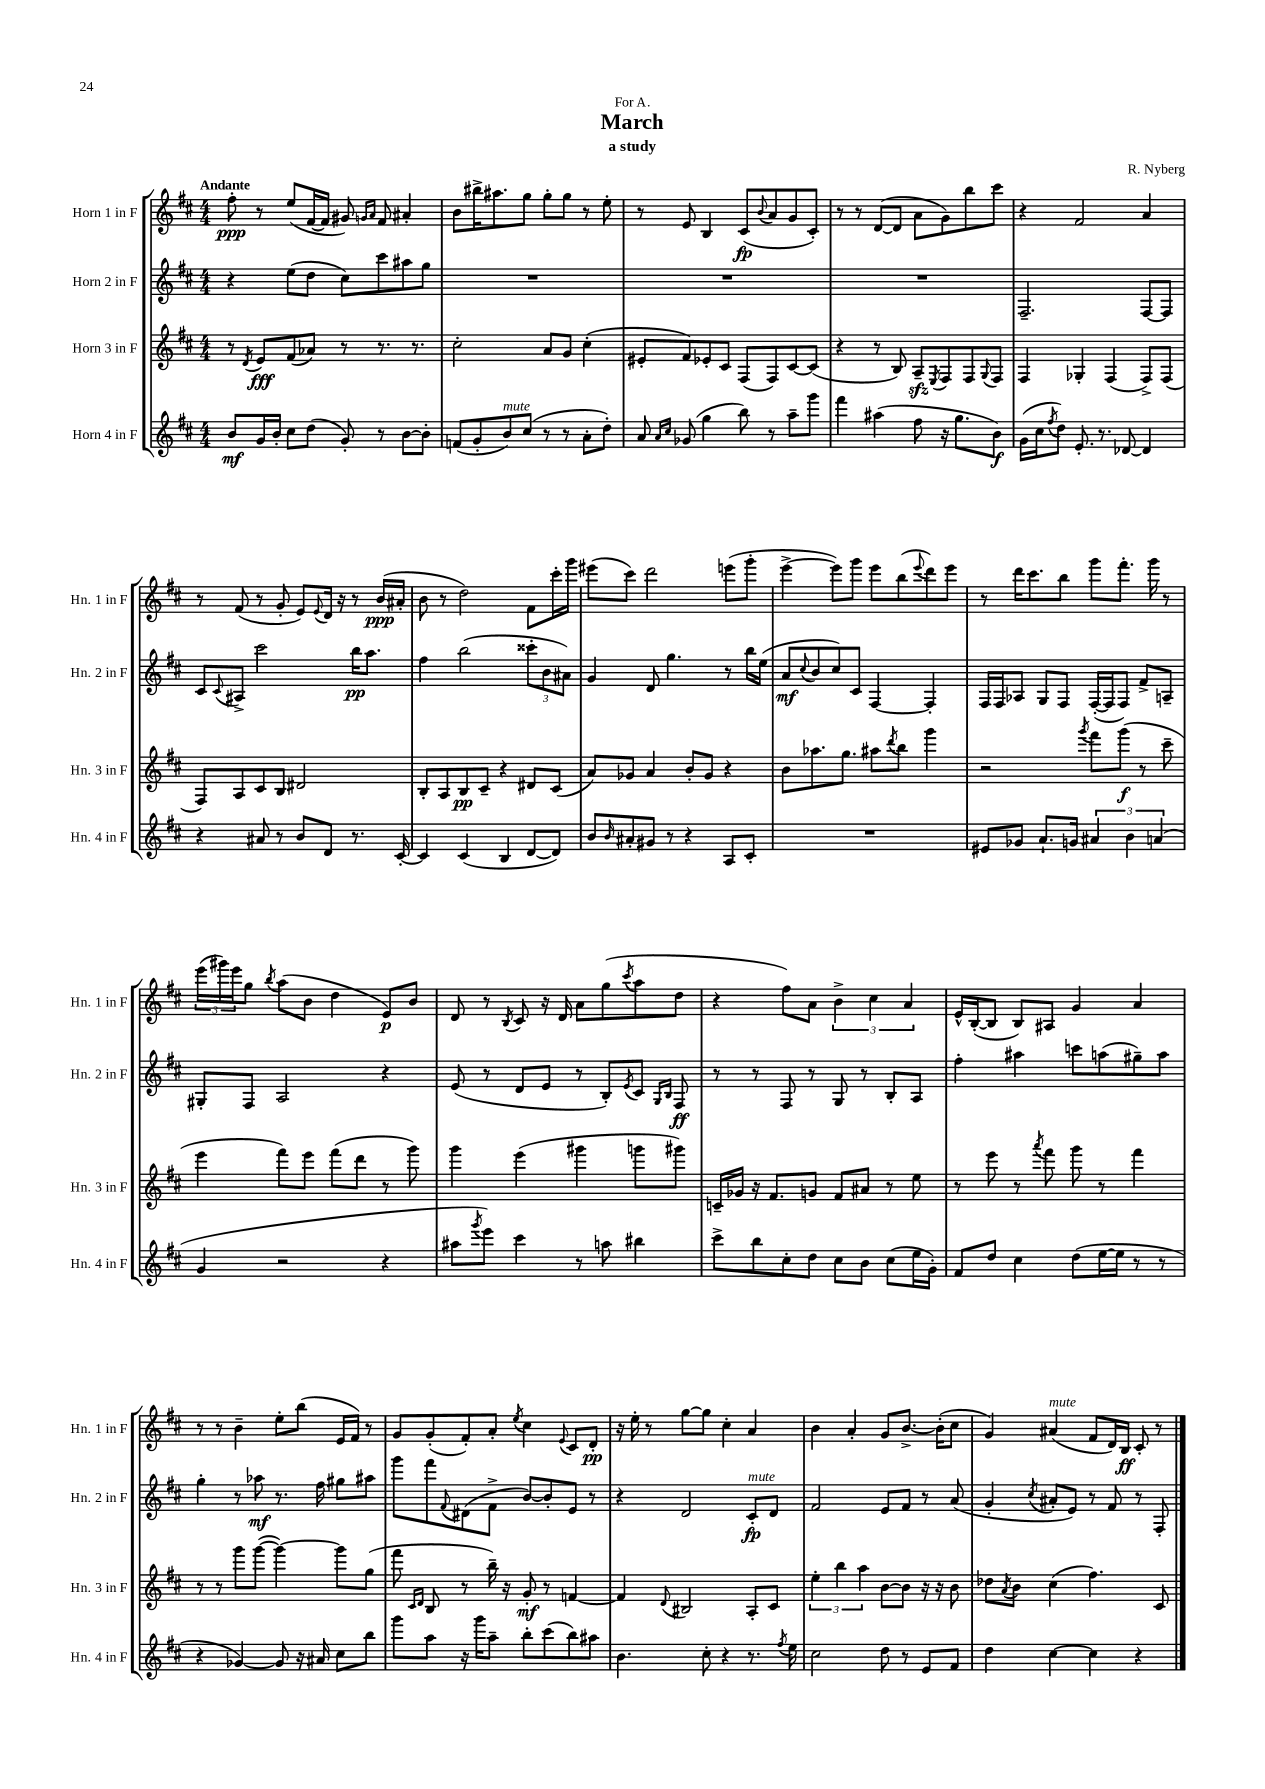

**kern	**dynam	**kern	**dynam	**kern	**dynam	**kern	**dynam
*part4	*part4	*part3	*part3	*part2	*part2	*part1	*part1
*staff4	*staff4	*staff3	*staff3	*staff2	*staff2	*staff1	*staff1
*I"Horn 4 in F	*	*I"Horn 3 in F	*	*I"Horn 2 in F	*	*I"Horn 1 in F	*
*I'Hn. 4 in F	*	*I'Hn. 3 in F	*	*I'Hn. 2 in F	*	*I'Hn. 1 in F	*
*clefG2	*	*clefG2	*	*clefG2	*	*clefG2	*
*k[f#c#]	*	*k[f#c#]	*	*k[f#c#]	*	*k[f#c#]	*
*M4/4	*	*M4/4	*	*M4/4	*	*M4/4	*
=1	=1	=1	=1	=1	=1	=1	=1
!	!	!	!	!	!	!LO:TX:a:B:t=Andante	!
8b/L	mf	8r	.	4r	.	8ff#'\	ppp
.	.	8qd/	.	.	.	.	.
16g/L	.	8e/L	fff	.	.	8r	.
16b'/JJ	.	.	.	.	.	.	.
8cc#\L	.	(8f#/	.	(8ee\L	.	(8ee/L	.
(8dd\J	.	8a-X/J)	.	8dd\J	.	[16f#/L	.
.	.	.	.	.	.	16f#/JJ]	.
8g'/)	.	8r	.	8cc#\L)	.	8g#X/)	.
.	.	.	.	.	.	16qqgn/LL	.
.	.	.	.	.	.	16qqa/JJ	.
8r	.	8.r	.	8ccc#\	.	8f#/	.
[8b\L	.	.	.	8aa#X\	.	4a#X'/	.
.	.	8.r	.	.	.	.	.
8b'\J]	.	.	.	8gg\J	.	.	.
=2	=2	=2	=2	=2	=2	=2	=2
(8fn/L	.	2cc#'\	.	1r	.	8b\L	.
8g'/	.	.	.	.	.	16bb#X^\K	.
.	.	.	.	.	.	8.aa#X\	.
!LO:TX:a:i:t=mute	!	!	!	!	!	!	!
8b/)	.	.	.	.	.	.	.
(8cc#/J	.	.	.	.	.	8gg\J	.
8r	.	8a/L	.	.	.	8gg'\L	.
8r	.	8g/J	.	.	.	8gg\J	.
8a'\L	.	(4cc#'\	.	.	.	8r	.
8dd'\J)	.	.	.	.	.	8ee'\	.
=3	=3	=3	=3	=3	=3	=3	=3
8a/	.	8e#X'/L	.	1r	.	8r	.
16qqa/LL	.	.	.	.	.	.	.
16qqcc#/JJ	.	.	.	.	.	.	.
(8g-X/	.	8f#/)	.	.	.	8e/	.
4gg\	.	8e-X'/	.	.	.	4B/	.
.	.	8c#/J	.	.	.	.	.
8bb\)	.	(8F#/L	.	.	.	(8c#/L	fp
.	.	.	.	.	.	8qqb/	.
8r	.	8F#/)	.	.	.	8a/	.
8aa~\L	.	[8c#/	.	.	.	8g/	.
8ggg\J	.	(8c#/J]	.	.	.	8c#'/J)	.
=4	=4	=4	=4	=4	=4	=4	=4
4fff#\	.	4r	.	1r	.	8r	.
.	.	.	.	.	.	8r	.
(4aa#X\	.	8r	.	.	.	([8d/L	.
.	.	8B/)	.	.	.	8d/J]	.
8ff#\	.	8Azz~/L	.	.	.	8a\L	.
.	.	8qE/	.	.	.	.	.
16r	.	8F#/	.	.	.	8g\)	.
8.gg\L	.	.	.	.	.	.	.
.	.	8F#/	.	.	.	8bb\	.
.	.	8qqG/	.	.	.	.	.
8b\J)	f	8F#/J	.	.	.	8ccc#\J	.
=5	=5	=5	=5	=5	=5	=5	=5
(16g\LL	.	4F#/	.	2.F#~/	.	4r	.
16cc#\J	.	.	.	.	.	.	.
8qff#/	.	.	.	.	.	.	.
8dd\J)	.	.	.	.	.	.	.
8.e'/	.	4G-X'/	.	.	.	2f#/	.
8.r	.	.	.	.	.	.	.
.	.	(4F#/	.	.	.	.	.
[8d-X/	.	.	.	.	.	.	.
4d-/]	.	8F#^/L)	.	[8F#/L	.	4a/	.
.	.	(8F#/J	.	8F#/J]	.	.	.
!!LO:LB:g=z
=6	=6	=6	=6	=6	=6	=6	=6
4r	.	8F#/L)	.	8c#/L	.	8r	.
.	.	.	.	8qqc#/	.	.	.
.	.	8A/	.	8A#X^/J	.	(8f#/	.
8a#X/	.	8c#/	.	2ccc#\	.	8r	.
8r	.	8B/J	.	.	.	8g'/	.
8b/L	.	2d#X/	.	.	.	8e/L)	.
.	.	.	.	.	.	8qqe/	.
8d/J	.	.	.	.	.	16d/Jk	.
.	.	.	.	.	.	16r	.
8.r	.	.	.	16bb\KL	pp	8r	.
.	.	.	.	8.aa\J	.	.	.
.	.	.	.	.	.	(16b/LL	ppp
[16c#'/	.	.	.	.	.	16a#X'/JJ	.
=7	=7	=7	=7	=7	=7	=7	=7
4c#/]	.	8B'/L	.	4ff#\	.	8b\	.
.	.	8A/	.	.	.	8r	.
(4c#/	.	8B/	pp	(2bb\	.	2dd\)	.
.	.	8c#~/J	.	.	.	.	.
4B/	.	4r	.	.	.	.	.
[8d/L	.	8d#X/L	.	12ccc##X'\L	.	8f#\L	.
.	.	.	.	12b\	.	.	.
8d/J])	.	(8c#/J	.	.	.	16ccc#'\L	.
.	.	.	.	12a#X\J)	.	.	.
.	.	.	.	.	.	16ggg\JJ	.
=8	=8	=8	=8	=8	=8	=8	=8
8b/L	.	8a/L)	.	4g/	.	(8eee#X\L	.
16qqb/	.	.	.	.	.	.	.
8a#X'/	.	8g-X/J	.	.	.	8ccc#\J)	.
8g#X/J	.	4a/	.	8d/	.	2ddd\	.
8r	.	.	.	4.gg\	.	.	.
4r	.	8b'/L	.	.	.	.	.
.	.	8g-/J	.	.	.	.	.
8A/L	.	4r	.	8r	.	(8eeen\L	.
8c#'/J	.	.	.	16bb\LL	.	8ggg'\J	.
.	.	.	.	(16ee\JJ	.	.	.
=9	=9	=9	=9	=9	=9	=9	=9
1r	.	8b\L	.	8a/L	mf	[4eee^\	.
.	.	.	.	8qqcc#/	.	.	.
.	.	8.aa-X\	.	8b/	.	.	.
.	.	.	.	8cc#/)	.	8eee\L])	.
.	.	8.gg\J	.	.	.	.	.
.	.	.	.	8c#/J	.	8ggg\J	.
.	.	8aa#X\L	.	[4F#/	.	8eee\L	.
.	.	8qddd/	.	.	.	.	.
.	.	8bb\J	.	.	.	(8bb\	.
.	.	.	.	.	.	8qqeee/	.
.	.	4ggg\	.	4F#'/]	.	8ddd\)	.
.	.	.	.	.	.	8eee\J	.
=10	=10	=10	=10	=10	=10	=10	=10
8e#X/L	.	2r	.	16F#/LL	.	8r	.
.	.	.	.	16F#/J	.	.	.
8g-X/J	.	.	.	8A-X/J	.	16ddd\KL	.
.	.	.	.	.	.	8.ccc#\	.
8.a`/L	.	.	.	8G/L	.	.	.
.	.	.	.	8F#/J	.	8bb\J	.
16gn/Jk	.	.	.	.	.	.	.
.	.	8qggg/	.	.	.	.	.
6a#X/	.	8fff#\L	.	([16F#'/LL	.	8ggg\L	.
.	.	.	.	16F#/J]	.	.	.
.	.	(8ggg\J	f	8F#/J)	.	8.fff#'\J	.
6b\	.	.	.	.	.	.	.
.	.	8r	.	8f#^/L	.	.	.
.	.	.	.	.	.	16ggg\	.
(6an/	.	.	.	.	.	.	.
.	.	8ccc#~\	.	8An~/J	.	8r	.
!!LO:LB:g=z
=11	=11	=11	=11	=11	=11	=11	=11
4g/	.	4eee\	.	8G#X'/L	.	(24eee\LL	.
.	.	.	.	.	.	24ggg#X\)	.
.	.	.	.	.	.	24eee\J	.
.	.	.	.	8F#/J	.	8gg\J	.
.	.	.	.	.	.	8qbb/	.
2r	.	8fff#\L)	.	2A/	.	(8aa\L	.
.	.	8eee\J	.	.	.	8b\J	.
.	.	(8fff#\L	.	.	.	4dd\	.
.	.	8ddd\J	.	.	.	.	.
4r	.	8r	.	4r	.	8e/L)	p
.	.	8ggg\)	.	.	.	8b/J	.
=12	=12	=12	=12	=12	=12	=12	=12
8aa#X\L	.	4ggg\	.	(8e/	.	8d/	.
8qggg/	.	.	.	.	.	.	.
8eee\J)	.	.	.	8r	.	8r	.
.	.	.	.	.	.	8qB/	.
4ccc#\	.	(4eee\	.	8d/L	.	8c#/	.
.	.	.	.	8e/J	.	16r	.
.	.	.	.	.	.	16d/	.
8r	.	4ggg#X\	.	8r	.	8a\L	.
8aan\	.	.	.	8B'/L)	.	(8gg\	.
.	.	.	.	8qe/	.	8qccc#/	.
4bb#X\	.	8gggn\L	.	8c#/J	.	8aa\	.
.	.	.	.	16qqG/LL	.	.	.
.	.	.	.	16qqB/JJ	.	.	.
.	.	8ggg#X\J)	.	8F#/	ff	8dd\J	.
=13	=13	=13	=13	=13	=13	=13	=13
8ccc#^\L	.	16cn~/LL	.	8r	.	4r	.
.	.	16g-X/JJ	.	.	.	.	.
8bb\	.	16r	.	8r	.	.	.
.	.	8.f#/L	.	.	.	.	.
8cc#'\	.	.	.	8F#/	.	8ff#\L)	.
8dd\J	.	8gn/J	.	8r	.	8a\J	.
8cc#\L	.	8f#/L	.	8G/	.	6b^\	.
8b\J	.	8a#X/J	.	8r	.	.	.
.	.	.	.	.	.	6cc#\	.
(8cc#\L	.	8r	.	8B'/L	.	.	.
.	.	.	.	.	.	6a/	.
16ee\L	.	8ee\	.	8A/J	.	.	.
16g'\JJ)	.	.	.	.	.	.	.
=14	=14	=14	=14	=14	=14	=14	=14
8f#/L	.	8r	.	4ff#'\	.	16e^^/LL	.
.	.	.	.	.	.	([16B'/J	.
8dd/J	.	8eee\	.	.	.	8B/J]	.
4cc#\	.	8r	.	4aa#X\	.	8B/L)	.
.	.	8qaaa/	.	.	.	.	.
.	.	8fff#\	.	.	.	8A#X/J	.
(8dd\L	.	8ggg\	.	8cccn\L	.	4g/	.
[16ee\L	.	8r	.	(8aan\	.	.	.
16ee\JJ]	.	.	.	.	.	.	.
8r	.	4fff#\	.	8gg#X~\)	.	4a/	.
8r	.	.	.	8aa\J	.	.	.
!!LO:LB:g=z
=15	=15	=15	=15	=15	=15	=15	=15
4r	.	8r	.	4gg'\	.	8r	.
.	.	8r	.	.	.	8r	.
[4g-X/)	.	8ggg\L	.	8r	.	4b~\	.
.	.	([8ggg\J	.	8aa-X\	mf	.	.
8g-/]	.	4ggg\_)	.	8.r	.	8ee'\L	.
16r	.	.	.	.	.	(8bb\J	.
16a#X/	.	.	.	16ff#\	.	.	.
8cc#\L	.	8ggg\L]	.	8gg#X\L	.	16e/LL	.
.	.	.	.	.	.	16f#/JJ)	.
8bb\J	.	(8gg\J	.	8aa#X\J	.	8r	.
=16	=16	=16	=16	=16	=16	=16	=16
8ggg\L	.	8fff#\	.	8ggg\L	.	8g/L	.
.	.	16qqc#/LL	.	.	.	.	.
.	.	16qqd/JJ	.	.	.	.	.
8aa\J	.	8B/	.	8fff#\	.	(8g'/	.
.	.	.	.	8qqf#/	.	.	.
16r	.	8r	.	(8d#X\	.	8f#'/)	.
16ggg\KL	.	.	.	.	.	.	.
8aa~\J	.	16bb~\)	.	8f#^\J	.	8a'/J	.
.	.	16r	.	.	.	.	.
.	.	.	.	.	.	8qee/	.
8bb'\L	.	8g'/	mf	[8b/L)	.	4cc#\	.
(8ccc#\	.	8r	.	8b'/]	.	.	.
.	.	.	.	.	.	8qqe/	.
8bb\)	.	[4fn/	.	8e/J	.	8c#/L	.
8aa#X\J	.	.	.	8r	.	8d'/J	pp
=17	=17	=17	=17	=17	=17	=17	=17
4.b\	.	4f/]	.	4r	.	16r	.
.	.	.	.	.	.	16ee'\	.
.	.	.	.	.	.	8r	.
.	.	8qqd/	.	.	.	.	.
.	.	2B#X/	.	2d/	.	[8gg\L	.
8cc#'\	.	.	.	.	.	8gg\J]	.
4r	.	.	.	.	.	4cc#'\	.
!	!	!	!	!LO:TX:a:i:t=mute	!	!	!
8.r	.	8A'/L	.	8c#'/L	fp	4a/	.
.	.	8c#/J	.	8d/J	.	.	.
8qff#/	.	.	.	.	.	.	.
16ee\	.	.	.	.	.	.	.
=18	=18	=18	=18	=18	=18	=18	=18
2cc#\	.	6ee'\	.	2f#/	.	4b\	.
.	.	6bb\	.	.	.	.	.
.	.	.	.	.	.	4a'/	.
.	.	6aa\	.	.	.	.	.
8dd\	.	[8b\L	.	8e/L	.	8g/L	.
8r	.	8b\J]	.	8f#/J	.	[8.b^/J	.
8e/L	.	16r	.	8r	.	.	.
.	.	16r	.	.	.	(16b'\KL]	.
8f#/J	.	8b\	.	(8a/	.	8cc#\J	.
=19	=19	=19	=19	=19	=19	=19	=19
4dd\	.	8dd-X\L	.	4g'/	.	4g/)	.
.	.	8qa/	.	.	.	.	.
.	.	8b\J	.	.	.	.	.
.	.	.	.	8qcc#/	.	.	.
!	!	!	!	!	!	!LO:TX:a:i:t=mute	!
[4cc#\	.	(4cc#\	.	8a#X'/L	.	(4a#X/	.
.	.	.	.	8e/J)	.	.	.
4cc#\]	.	4.ff#\)	.	8r	.	8f#/L	.
.	.	.	.	8f#/	.	16d/L)	.
.	.	.	.	.	.	16B/JJ	ff
4r	.	.	.	8r	.	8c#'/	.
.	.	8c#/	.	8F#'/	.	8r	.
==	==	==	==	==	==	==	==
*-	*-	*-	*-	*-	*-	*-	*-
